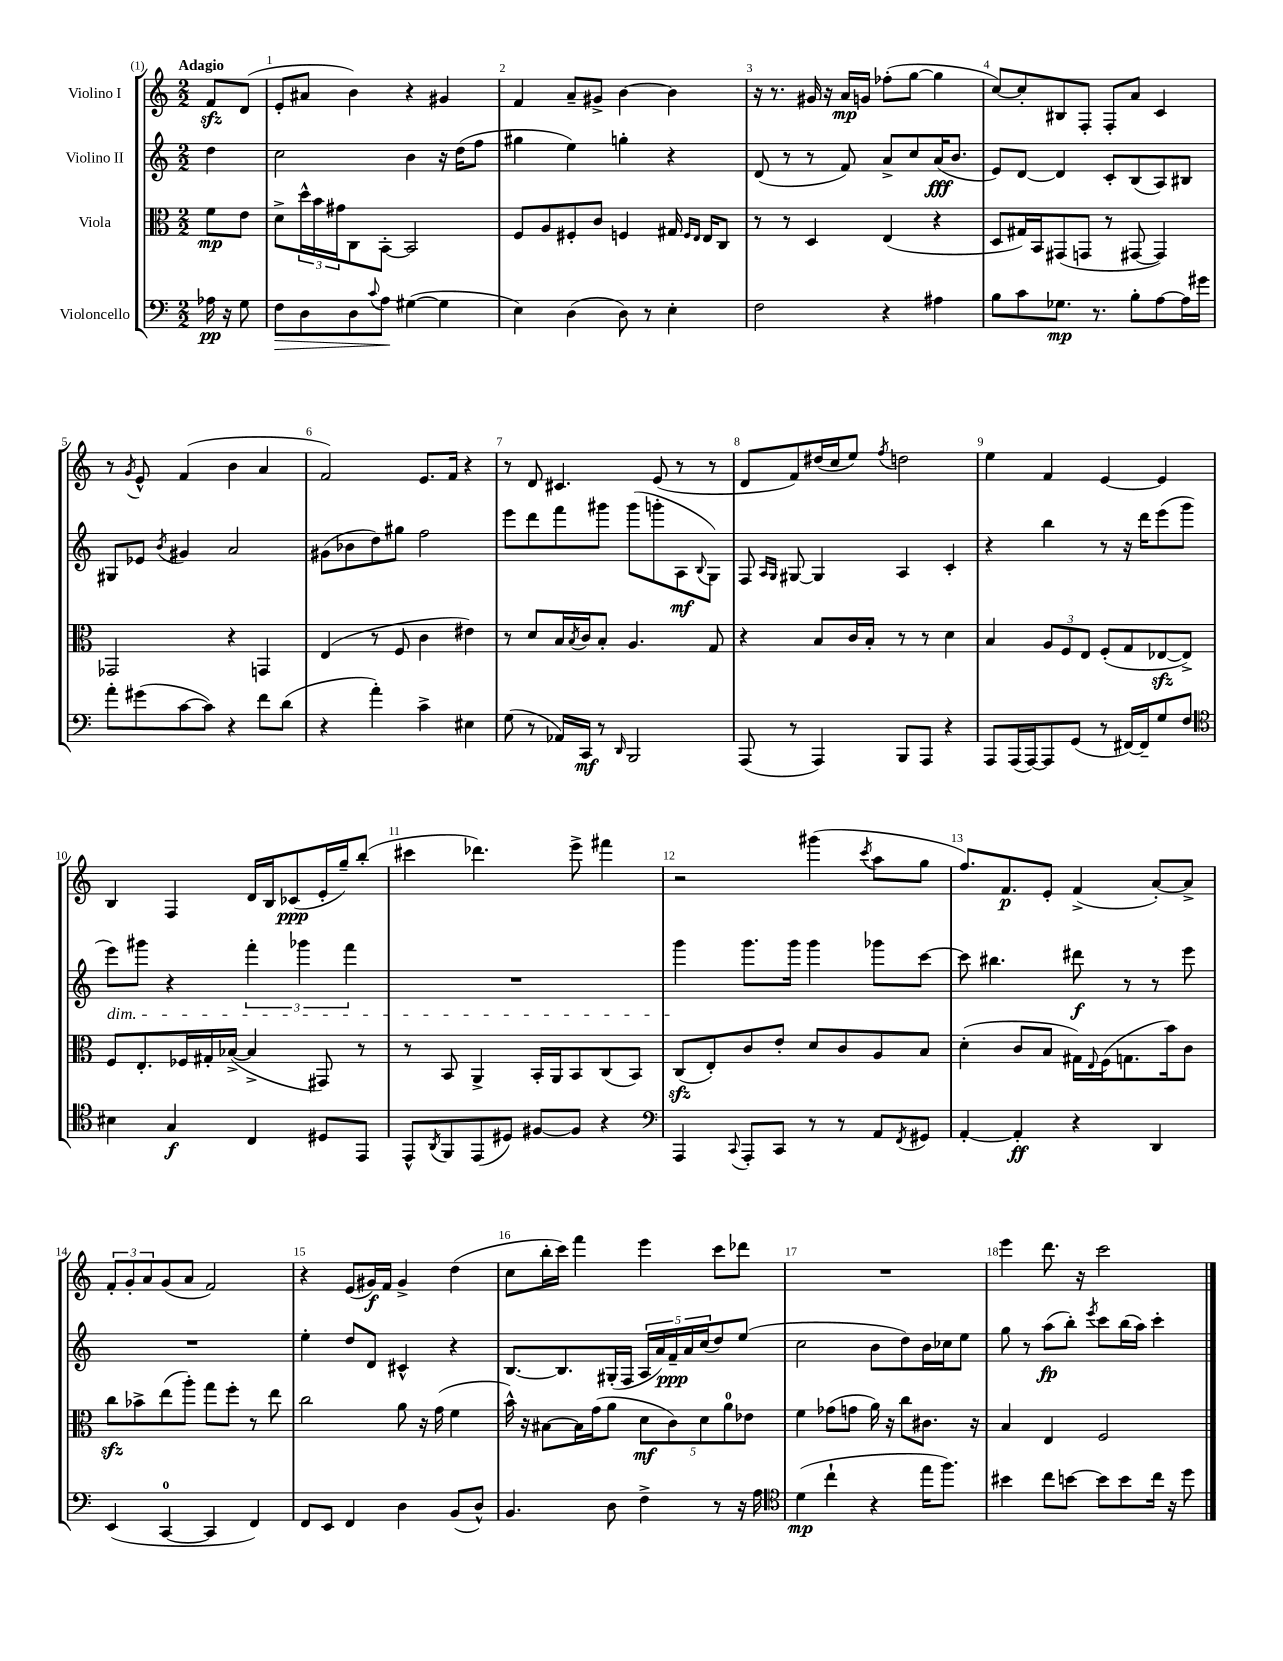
<<
\new StaffGroup <<
\new Staff = "s0" \with { instrumentName = "Violino I" } {
    \clef treble \key c \major \numericTimeSignature \time 2/2 \partial 4 \tempo "Adagio"
    f'8\sfz d'8( |
    e'8-. ais'8 b'4) r4 gis'4 |
    f'4 a'8-- gis'8-> b'4~ b'4 |
    r16 r8. gis'16 r16 a'16\mp g'16 fes''8-.( g''8~ g''4 |
    c''8~) c''8-. bis8 f8-. f8-. a'8 c'4 |
    r8 \acciaccatura { g'8 } e'8-^ f'4( b'4 a'4 |
    f'2) e'8. f'16 r4 |
    r8 d'8 cis'4. e'8( r8 r8 |
    d'8 f'8) dis''16( c''16 e''8) \acciaccatura { f''8 } d''2 |
    e''4 f'4 e'4~ e'4 |
    b4 f4 d'16 b16 ces'8\ppp( e'16-. g''16--) b''8-.( |
    cis'''4 des'''4.) e'''8-> fis'''4 |
    r2 gis'''4( \acciaccatura { c'''8 } a''8 g''8 |
    f''8.) f'8.\p e'8-. f'4->( a'8~-.) a'8-> |
    \tuplet 3/2 { f'8-. g'8-. a'8 } g'8( a'8 f'2) |
    r4 e'8( gis'16\f) f'16 gis'4-> d''4( |
    c''8 b''16-. c'''16) f'''4 e'''4 c'''8 des'''8 |
    R1 |
    e'''4 d'''8. r16 c'''2 \bar "|." |
}
\new Staff = "s1" \with { instrumentName = "Violino II" } {
    \clef treble \key c \major \numericTimeSignature \time 2/2 \partial 4
    d''4 |
    c''2 b'4 r16 d''16( f''8 |
    gis''4 e''4) g''4-. r4 |
    d'8( r8 r8 f'8) a'8-> c''8 a'16\fff( b'8. |
    e'8) d'8~ d'4 c'8-. b8( a8) bis8 |
    gis8 ees'8 \acciaccatura { b'8 } gis'4 a'2 |
    gis'8( bes'8 d''8) gis''8 f''2 |
    e'''8 d'''8 f'''8 gis'''8 gis'''8( g'''8-. a8\mf \appoggiatura { b8 } g8) |
    f8 \grace { a16 g16 } gis8~ gis4 a4 c'4-. |
    r4 b''4 r8 r16 d'''16 e'''8( g'''8 |
    e'''8\dim) gis'''8 r4 \tuplet 3/2 { f'''4-. ges'''4 f'''4 } |
    R1 |
    g'''4\! g'''8. g'''16 g'''4 ges'''8 c'''8~ |
    c'''8 bis''4. dis'''8\f r8 r8 e'''8 |
    R1 |
    e''4-. d''8 d'8 cis'4-^ r4 |
    b8.~ b8. gis16-.( f16 \tuplet 5/4 { a16 a'16) f'16--\ppp a'16 c''16( } d''8) e''8( |
    c''2 b'8 d''8) b'16 ces''16 e''8 |
    g''8 r8 a''8\fp( b''8-.) \acciaccatura { e'''8 } c'''8 b''16( a''16) c'''4-. \bar "|." |
}
\new Staff = "s2" \with { instrumentName = "Viola" } {
    \clef alto \key c \major \numericTimeSignature \time 2/2 \partial 4
    f'8\mp e'8 |
    d'8-> \tuplet 3/2 { d''16-^ b'16 gis'16 } c8 b,8~-. b,2 |
    f8 a8 fis8-. c'8 f4 gis16 \grace { f16 e16 } e16 c8 |
    r8 r8 d4 e4( r4 |
    d8 gis16) b,16 gis,8( g,8 r8 gis,8~ gis,4) |
    ges,2 r4 g,4 |
    e4( r8 f8 c'4 eis'4) |
    r8 d'8 b16 \acciaccatura { b8 } c'16 b8-. a4. g8 |
    r4 b8 c'16 b16-. r8 r8 d'4 |
    b4 \tuplet 3/2 { a8 f8 e8 } f8-.( g8 ees8~\sfz ees8->) |
    f8 e8.-. fes16 gis16-. bes16~->( bes4-> gis,8) r8 |
    r8 b,8 a,4-> b,16-. a,16 b,8 c8( b,8) |
    c8\sfz( e8-.) c'8 e'8-. d'8 c'8 a8 b8 |
    d'4-.( c'8 b8 gis16) \appoggiatura { e8 } f16( g8. b'16) c'8 |
    c''8\sfz bes'8-> e''8( a''8-.) g''8 f''8-. r8 e''8 |
    c''2 a'8 r16 g'16( f'4 |
    b'16-^) r16 bis8~ bis16 g'16( a'8 \tuplet 5/4 { d'8\mf c'8) d'8 a'8-0 ees'8 } |
    f'4 ges'8( g'8 a'16) r16 c''8 cis'8. r16 |
    b4 e4 f2 \bar "|." |
}
\new Staff = "s3" \with { instrumentName = "Violoncello" } {
    \clef bass \key c \major \numericTimeSignature \time 2/2 \partial 4
    aes16\pp r16 g8 |
    f8\> d8 d8 \appoggiatura { c'8 } a8\! gis4~( gis4 |
    e4) d4( d8) r8 e4-. |
    f2 r4 ais4 |
    b8 c'8 ges8.\mp r8. b8-. a8~ a16 gis'16 |
    a'8-. gis'8( c'8~ c'8) r4 f'8 d'8( |
    r4 a'4-.) c'4-> eis4 |
    g8( r8 aes,16) c,16\mf r8 \grace { d,16 } b,,2 |
    a,,8( r8 a,,4) b,,8 a,,8 r4 |
    a,,8 a,,16( a,,16~) a,,8 g,8( r8 fis,16~) fis,16-- g8 f8 |
    \clef tenor bis4 g4\f c4 dis8 e,8 |
    e,8-^ \acciaccatura { a,8 } f,8 e,8( dis8) fis8~ fis8 r4 |
    \clef bass a,,4 \appoggiatura { c,8 } a,,8-. c,8 r8 r8 a,8 \acciaccatura { f,8 } gis,8 |
    a,4~-. a,4-.\ff r4 d,4 |
    e,4( c,4-0~ c,4 f,4) |
    f,8 e,8 f,4 d4 b,8( d8-^) |
    b,4. d8 f4-> r8 r16 a16 |
    \clef tenor d'4\mp( c''4-! r4 e''16 f''8.) |
    bis'4 c''8 b'8~ b'8 b'8 c''16 r16 d''8 \bar "|." |
}
>>
>>
\layout { \context { \Score \override BarNumber.break-visibility = ##(#f #t #t) barNumberVisibility = #all-bar-numbers-visible } }
